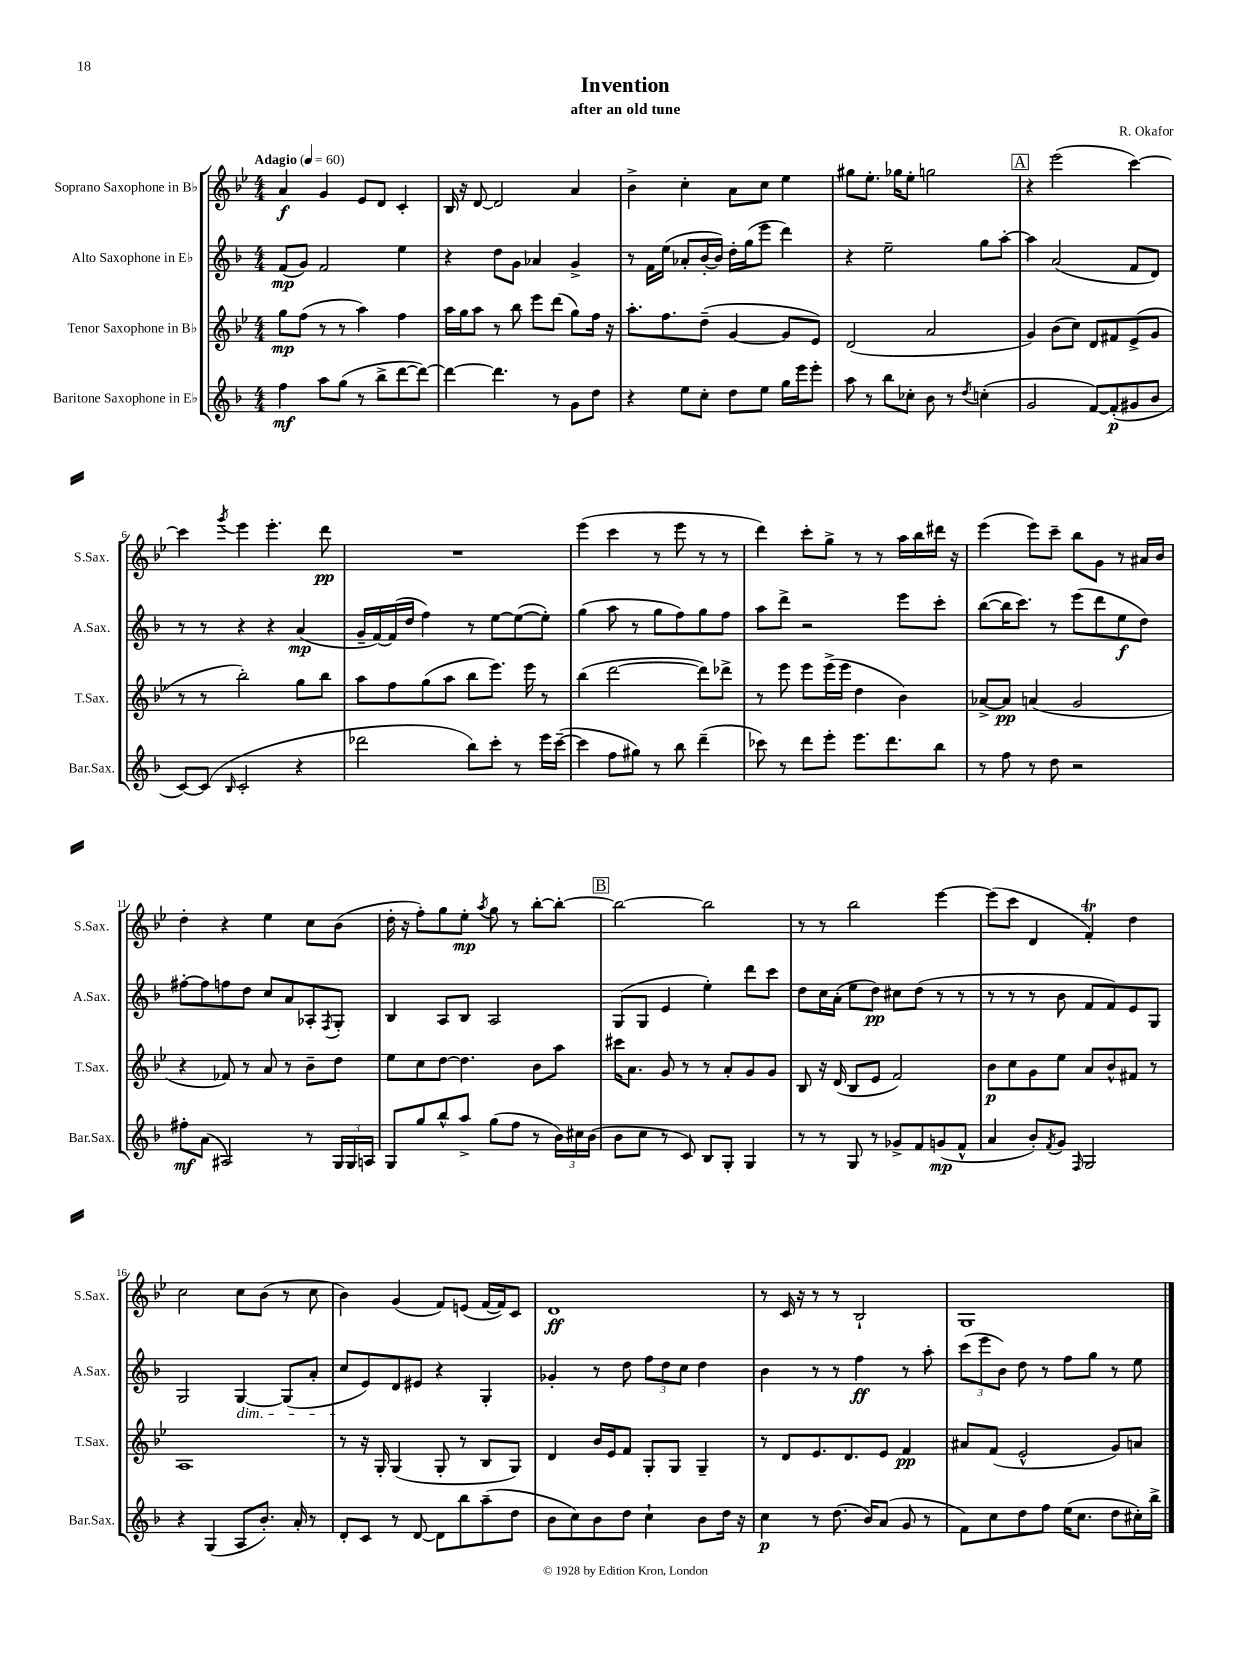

**kern	**kern	**kern	**kern
*staff4	*staff3	*staff2	*staff1
*clefG2	*clefG2	*clefG2	*clefG2
*k[b-]	*k[b-e-]	*k[b-]	*k[b-e-]
*M4/4	*M4/4	*M4/4	*M4/4
*MM60	*MM60	*MM60	*MM60
4ff\	8gg\L	(8f/L	4a/
.	(8ff\J	8g/J)	.
8aa\L	8r	2f/	4g/
(8gg\J	8r	.	.
8r	4aa\)	.	8e-/L
8bb-^\L	.	.	8d/J
[8ddd\	4ff\	4ee\	4c'/
8ddd\_J)	.	.	.
=	=	=	=
4ddd\_	16aa\LL	4r	16B-/
.	16gg\J	.	16r
.	8aa\J	.	[8d/
4.ddd\]	8r	8dd\L	2d/]
.	8bb-\	8g\J	.
.	8eee-\L	4a-/	.
8r	(8ddd\J	.	.
8g\L	8gg\L)	4g^/	4a/
8dd\J	16ff\Jk	.	.
.	16r	.	.
=	=	=	=
4r	8.aa'\L	8r	4b-^\
.	.	16f\LL	.
.	8.ff\	(16ee\JJ	.
8ee\L	.	8a-'/L	4cc'\
8cc'\J	(8dd~\J	[16b-'/L	.
.	.	16b-/]JJ)	.
8dd\L	[4g/	16dd'\LL	8a\L
.	.	(16gg\J	.
8ee\J	.	8eee\J	8cc\J
16gg\LL	8g/]L	4ddd\)	4ee-\
16eee\J	.	.	.
8eee'\J	8e-/J)	.	.
=	=	=	=
8aa\	(2d/	4r	8gg#\L
8r	.	.	8.ee-'\J
8bb-\L	.	2ee~\	.
.	.	.	16gg-\LK
8cc-'\J	.	.	8ee-'\J
8b-\	2a/	.	2gg\
8r	.	.	.
8qdd/	.	.	.
(4cc'\	.	8gg\L	.
.	.	[8aa'\J	.
=	=	=	=
2g/	4g/)	4aa\]	4r
.	(8b-\L	(2a/	(2eee-\
.	8cc\J)	.	.
[8f/L)	8d/L	.	.
(8f'/]	8f#/	.	.
8g#/	(8e-^/	8f/L	[4ccc\)
8b-/J	8g/J	8d/J)	.
=	=	=	=
[8c/L)	8r	8r	4ccc\]
(8c/]J	8r	8r	.
16qqB-/	.	.	8qggg/
2c'/	2bb-'\)	4r	4eee-\
.	.	4r	4.eee-'\
4r	8gg\L	(4a/	.
.	8bb-\J	.	8ddd\
=	=	=	=
2ddd-\	8aa\L	16g~/LL	1r
.	.	[16f/)	.
.	8ff\	(16f/]	.
.	.	16dd/JJ	.
.	(8gg\	4ff\)	.
.	8aa\J	.	.
8bb-\L)	8bb-\L	8r	.
8ccc'\J	8.eee-\J)	[8ee\L	.
8r	.	(8ee\_	.
.	16eee-\	.	.
16eee\LL	8r	8ee'\]J)	.
([16ccc~\JJ	.	.	.
=	=	=	=
4ccc\]	(4bb-\	(4gg\	(4eee-\
8ff\L	[2ddd\	8aa\	4ccc\
8gg#\J)	.	8r	.
8r	.	8gg\L	8r
8bb-\	.	8ff\)	8eee-\
(4ddd~\	8ddd\]L)	8gg\	8r
.	8ddd-^\J	8ff\J	8r
=	=	=	=
8ccc-\)	8r	8aa\L	4ddd\)
8r	8eee-\	8ddd^\J	.
8ddd\L	8eee-\L	2r	8ccc'\L
8eee'\J	(16eee-^\L	.	8gg^\J
.	16eee-\JJ	.	.
8.eee\L	4dd\	.	8r
.	.	.	8r
8.ddd\	.	.	.
.	4b-\)	8eee\L	16aa\LL
.	.	.	16bb-\
8bb-\J	.	8ccc'\J	16ddd#\JJ
.	.	.	16r
=	=	=	=
8r	[8a-^/L	([8bb-\L	(4eee-\
8ff\	8a-/]J	16bb-\]K	.
.	.	8.ccc\J)	.
8r	(4a/	.	8eee-\L)
8dd\	.	8r	8ccc~\J
2r	2g/	(8eee\L	8bb-\L
.	.	8ddd\	8g\J
.	.	8ee\	8r
.	.	8dd\J)	16a#/LL
.	.	.	16b-/JJ
=	=	=	=
8ff#'\L	4r	[8ff#'\L	4dd'\
(8a\J	.	8ff#\]	.
2A#/)	8f-/)	8ff\	4r
.	8r	8dd\J	.
.	8a/	8cc/L	4ee-\
.	8r	8a/	.
8r	8b-~\L	8A-'/	8cc\L
.	.	8qF/	.
24G/LL	8dd\J	8G'/J	(8b-\J
24G/	.	.	.
24A/JJ	.	.	.
=	=	=	=
8G/L	8ee-\L	4B-/	16dd'\
.	.	.	16r
8gg/	8cc\	.	8ff'\L)
8bb-^^/	[8dd\J	8A/L	8gg\
8aa^/J	4.dd\]	8B-/J	8ee-'\J
.	.	.	8qaa/
(8gg\L	.	2A/	8gg\
8ff\J	.	.	8r
8r	8b-\L	.	[8bb-'\L
24b-\LL)	8aa\J	.	8bb-'\_J
24cc#\	.	.	.
(24b-\JJ	.	.	.
=	=	=	=
8b-\L	16ccc#\LK	(8G/L	2bb-\_
.	8.a\J	.	.
8cc\J	.	8G/J	.
8r	8g/	4e/	.
8c/)	8r	.	.
8B-/L	8r	4ee'\)	2bb-\]
8G'/J	8a'/L	.	.
4G/	8g/	8ddd\L	.
.	8g/J	8ccc\J	.
=	=	=	=
8r	8B-/	8dd\L	8r
8r	16r	16cc\L	8r
.	(16d/	(16a'\JJ	.
8G/	8B-/L	8ee\L	2bb-\
8r	8e-/J	8dd\J)	.
8g-^/L	2f/)	8cc#\L	.
8f/	.	(8dd\J	.
(8g/	.	8r	[4eee-\
8f^^/J	.	8r	.
=	=	=	=
4a/	8b-\L	8r	(8eee-\]L
.	8cc\	8r	8ccc\J
8b-'/L)	8g\	8r	4d/
8qf/	.	.	.
8g/J	8ee-\J	8b-\	.
16qqF/	.	.	.
2G/	8a/L	8f/L	4f'/)
.	8b-^^/	8f/)	.
.	8f#/J	8e/	4dd\
.	8r	8G/J	.
=	=	=	=
4r	1A	2G/	2cc\
(4G/	.	.	.
8A/L	.	[4G/	8cc\L
8.b-'/J)	.	.	(8b-\J
.	.	(8G/]L	8r
16a'/	.	.	.
8r	.	8a'/J	8cc\
=	=	=	=
8d'/L	8r	8cc/L	4b-\)
8c/J	16r	8e/)	.
.	16G'/	.	.
8r	(4G/	8d/	(4g/
[8d/	.	8e#/J	.
8d\]L	8G'/	4r	8f/L)
8bb-\	8r	.	(8e/J
(8aa~\	8B-/L	4G'/	[16f/LL
.	.	.	16f/]J)
8dd\J	8G/J)	.	8c/J
=	=	=	=
8b-\L	4d/	4g-'/	1d
8cc\)	.	.	.
8b-\	16b-/LL	8r	.
.	16e-/J	.	.
8dd\J	8f/J	8dd\	.
4cc`\	8G'/L	12ff\L	.
.	.	12dd\	.
.	8G/J	.	.
.	.	12cc\J	.
8b-\L	4G~/	4dd\	.
16dd\Jk	.	.	.
16r	.	.	.
=	=	=	=
4cc\	8r	4b-\	8r
.	8d/L	.	16c/
.	.	.	16r
8r	8.e-/	8r	8r
(8.dd\	.	8r	8r
.	8.d/	.	.
.	.	4ff\	2B-`/
16b-/LK)	.	.	.
(8a/J	8e-/J	.	.
8g/	4f/	8r	.
8r	.	8aa'\	.
=	=	=	=
8f\L)	8a#/L	(12ccc\L	1G
.	.	12eee\	.
8cc\	(8f/J	.	.
.	.	12b-\J)	.
8dd\	2e-^^/	8dd\	.
8ff\J	.	8r	.
(16ee\LK	.	8ff\L	.
8.cc\J	.	.	.
.	.	8gg\J	.
8dd\L	8g/L)	8r	.
16cc#'\L)	8a/J	8ee\	.
16bb-^\JJ	.	.	.
==	==	==	==
*-	*-	*-	*-
